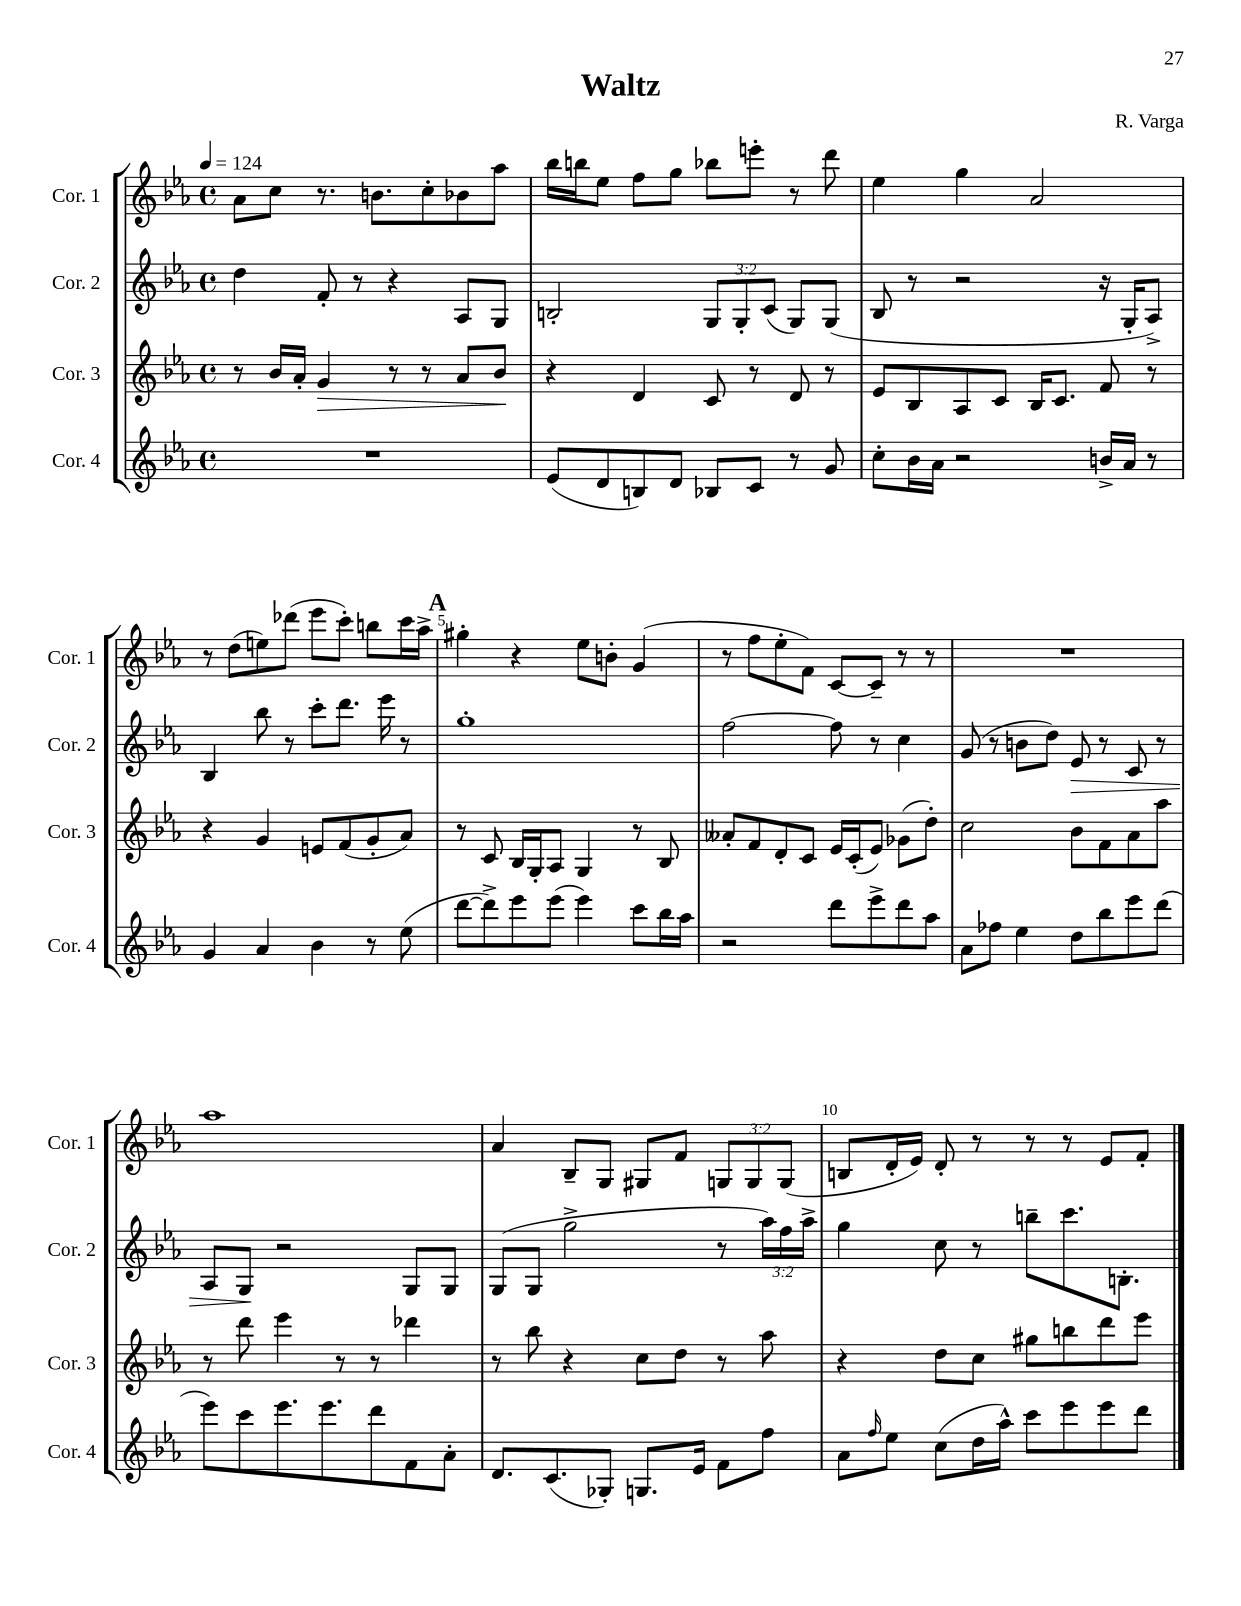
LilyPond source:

\header { title = "Waltz" composer = "R. Varga" }
<<
\new StaffGroup <<
\new Staff = "s0" \with { instrumentName = "Cor. 1" shortInstrumentName = "Cor. 1" } {
    \clef treble \key ees \major \defaultTimeSignature \time 4/4 \override Staff.TupletNumber.text = #tuplet-number::calc-fraction-text \tempo 4 = 124
    aes'8 c''8 r8. b'8. c''8-. bes'8 aes''8 |
    bes''16 b''16 ees''8 f''8 g''8 bes''8 e'''8-. r8 d'''8 |
    ees''4 g''4 aes'2 |
    r8 d''8( e''8) des'''8( ees'''8 c'''8-.) b''8 c'''16 aes''16-> |
    \mark \markup { \bold "A" } gis''4-. r4 ees''8 b'8-. g'4( |
    r8 f''8 ees''8-. f'8) c'8~ c'8-- r8 r8 |
    R1 |
    aes''1 |
    aes'4 bes8-- g8 gis8 f'8 \tuplet 3/2 { g8 g8 g8( } |
    b8 d'16-. ees'16) d'8-. r8 r8 r8 ees'8 f'8-. \bar "|." |
}
\new Staff = "s1" \with { instrumentName = "Cor. 2" shortInstrumentName = "Cor. 2" } {
    \clef treble \key ees \major \defaultTimeSignature \time 4/4 \override Staff.TupletNumber.text = #tuplet-number::calc-fraction-text
    d''4 f'8-. r8 r4 aes8 g8 |
    b2-. \tuplet 3/2 { g8 g8-. c'8( } g8) g8( |
    bes8 r8 r2 r16 g16-. aes8->) |
    bes4 bes''8 r8 c'''8-. d'''8. ees'''16 r8 |
    \mark \markup { \bold "A" } g''1-. |
    f''2~ f''8 r8 c''4 |
    g'8( r8 b'8 d''8) ees'8\> r8 c'8 r8 |
    aes8 g8\! r2 g8 g8 |
    g8( g8 g''2-> r8 \tuplet 3/2 { aes''16) f''16 aes''16-> } |
    g''4 c''8 r8 b''8-- c'''8. b8.-. \bar "|." |
}
\new Staff = "s2" \with { instrumentName = "Cor. 3" shortInstrumentName = "Cor. 3" } {
    \clef treble \key ees \major \defaultTimeSignature \time 4/4
    r8 bes'16 aes'16-. g'4\> r8 r8 aes'8 bes'8\! |
    r4 d'4 c'8 r8 d'8 r8 |
    ees'8 bes8 aes8 c'8 bes16 c'8. f'8 r8 |
    r4 g'4 e'8 f'8( g'8-. aes'8) |
    \mark \markup { \bold "A" } r8 c'8 bes16 g16-. aes8 g4 r8 bes8 |
    aeses'8-. f'8 d'8-. c'8 ees'16 c'16-.( ees'8) ges'8( d''8-.) |
    c''2 bes'8 f'8 aes'8 aes''8 |
    r8 d'''8 ees'''4 r8 r8 des'''4 |
    r8 bes''8 r4 c''8 d''8 r8 aes''8 |
    r4 d''8 c''8 gis''8 b''8 d'''8 ees'''8 \bar "|." |
}
\new Staff = "s3" \with { instrumentName = "Cor. 4" shortInstrumentName = "Cor. 4" } {
    \clef treble \key ees \major \defaultTimeSignature \time 4/4
    R1 |
    ees'8( d'8 b8) d'8 bes8 c'8 r8 g'8 |
    c''8-. bes'16 aes'16 r2 b'16-> aes'16 r8 |
    g'4 aes'4 bes'4 r8 ees''8( |
    \mark \markup { \bold "A" } d'''8~ d'''8->) ees'''8 ees'''8( ees'''4) c'''8 bes''16 aes''16 |
    r2 d'''8 ees'''8-> d'''8 aes''8 |
    aes'8 fes''8 ees''4 d''8 bes''8 ees'''8 d'''8( |
    ees'''8) c'''8 ees'''8. ees'''8. d'''8 f'8 aes'8-. |
    d'8. c'8.( ges8-.) g8. ees'16 f'8 f''8 |
    aes'8 \grace { f''16 } ees''8 c''8( d''16 aes''16-^) c'''8 ees'''8 ees'''8 d'''8 \bar "|." |
}
>>
>>
\layout { \context { \Score \override BarNumber.break-visibility = ##(#f #t #t) barNumberVisibility = #(every-nth-bar-number-visible 5) } }
